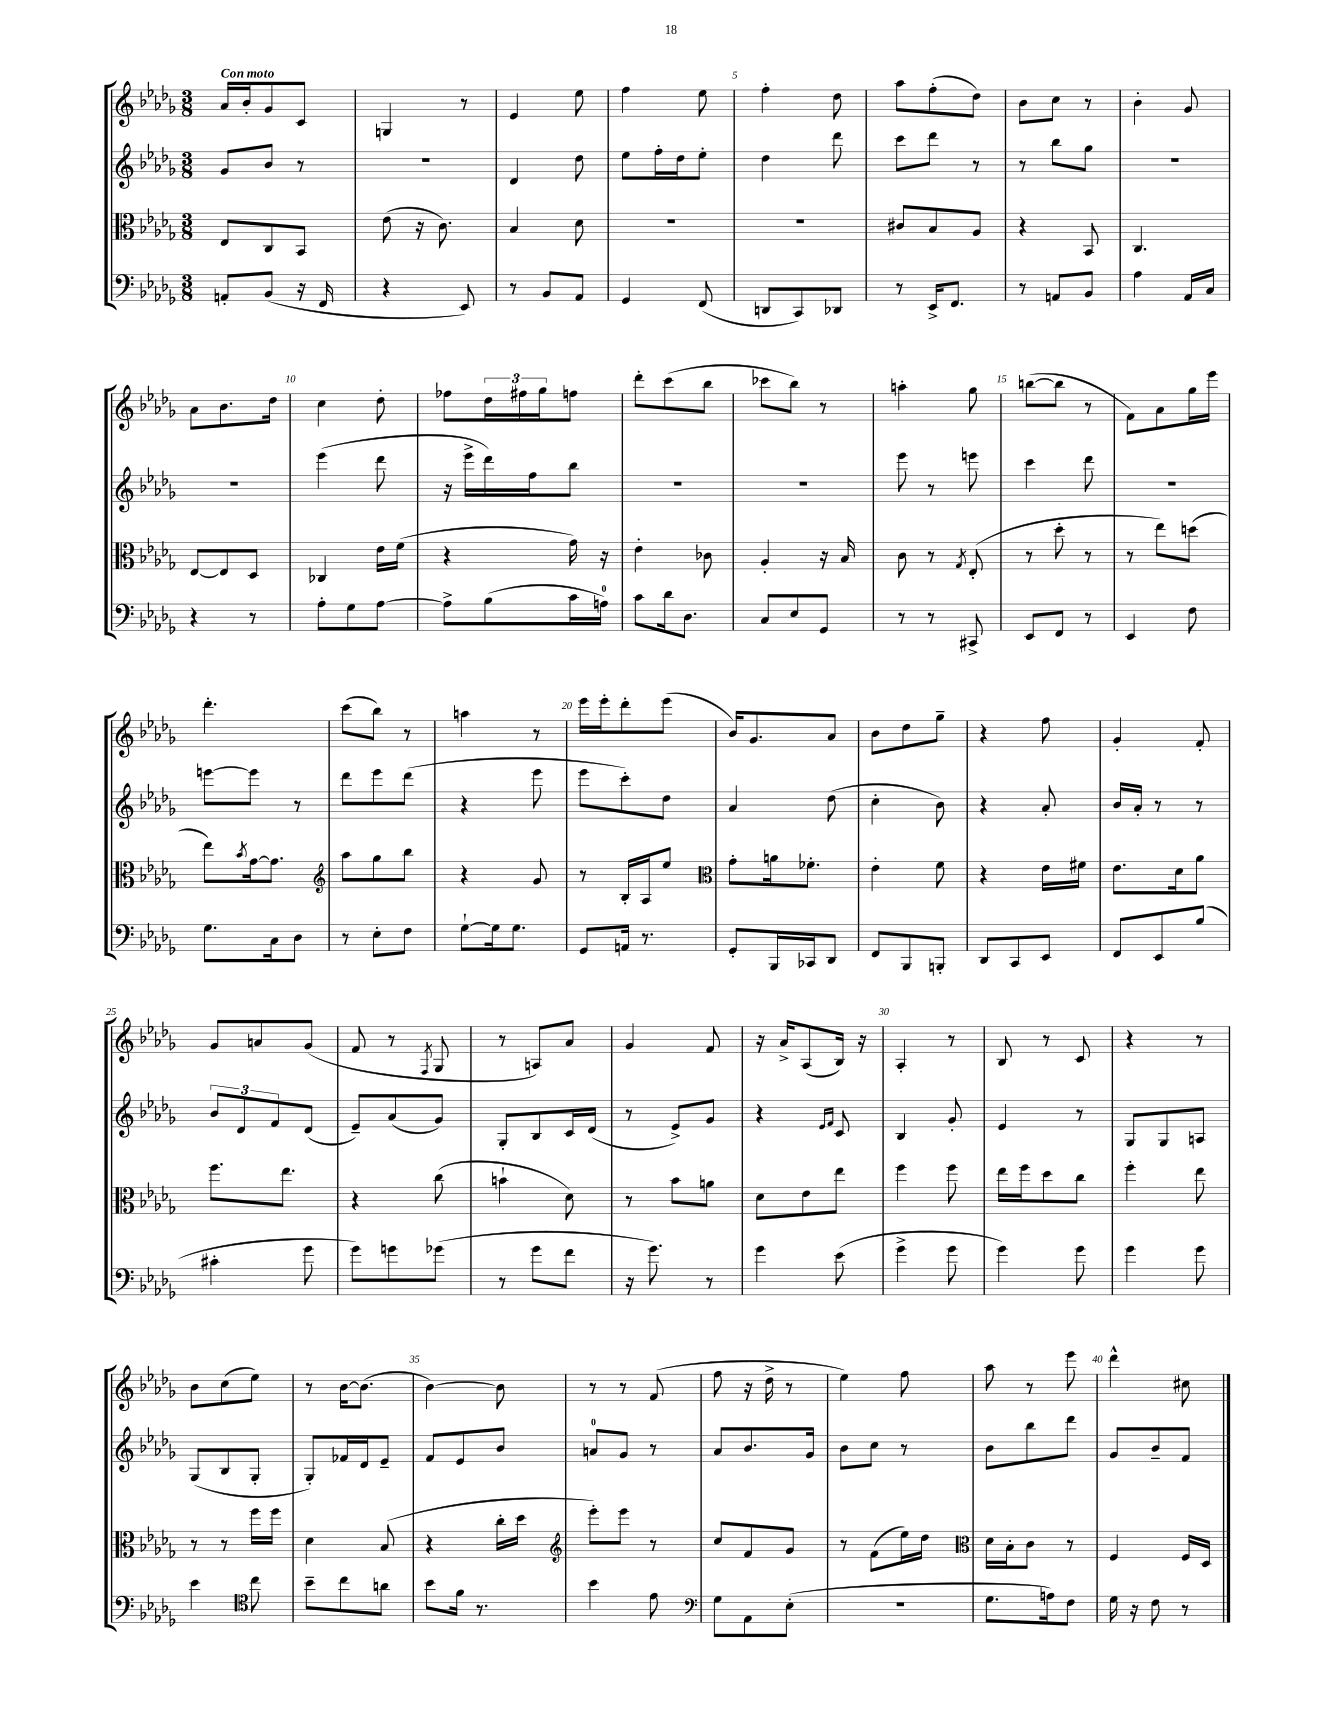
<<
\new StaffGroup <<
\new Staff = "s0" {
    \clef treble \key des \major \numericTimeSignature \time 3/8 \tempo "Con moto"
    aes'16 bes'16-. ges'8 c'8 |
    g4 r8 |
    ees'4 ees''8 |
    f''4 ees''8 |
    f''4-. des''8 |
    aes''8 f''8-.( des''8) |
    bes'8 c''8 r8 |
    bes'4-. ges'8 |
    aes'8 bes'8. des''16 |
    c''4 des''8-. |
    fes''8 \tuplet 3/2 { des''16 fis''16 ges''16 } f''8 |
    des'''8-. c'''8( bes''8 |
    ces'''8 bes''8) r8 |
    a''4-. ges''8 |
    b''8~( b''8 r8 |
    f'8) aes'8 ges''16 ees'''16 |
    des'''4.-. |
    c'''8( bes''8) r8 |
    a''4 r8 |
    ees'''16 ees'''16-. des'''8-. ees'''8( |
    bes'16) ges'8. aes'8 |
    bes'8 des''8 ges''8-- |
    r4 f''8 |
    ges'4-. f'8-. |
    ges'8 a'8 ges'8( |
    f'8 r8 \acciaccatura { f8 } ges8 |
    r8 a8) aes'8 |
    ges'4 f'8 |
    r16 aes'16-> aes8( bes16) r16 |
    aes4-. r8 |
    bes8 r8 c'8 |
    r4 r8 |
    bes'8 c''8( ees''8) |
    r8 bes'16~ bes'8.( |
    bes'4~) bes'8 |
    r8 r8 f'8( |
    f''8 r16 des''16-> r8 |
    ees''4) f''8 |
    aes''8 r8 ees'''8 |
    des'''4-^ cis''8 \bar "|." |
}
\new Staff = "s1" {
    \clef treble \key des \major \numericTimeSignature \time 3/8
    ges'8 bes'8 r8 |
    R4. |
    des'4 des''8 |
    ees''8 f''16-. des''16 ees''8-. |
    des''4 des'''8 |
    c'''8 des'''8 r8 |
    r8 bes''8 ges''8 |
    R4. |
    R4. |
    ees'''4( des'''8 |
    r16 ees'''16-> des'''16) f''16 bes''8 |
    R4. |
    R4. |
    ees'''8 r8 e'''8 |
    c'''4 des'''8 |
    R4. |
    e'''8~ e'''8 r8 |
    des'''8 ees'''8 des'''8( |
    r4 ees'''8 |
    ees'''8 c'''8-.) des''8 |
    aes'4 des''8( |
    c''4-. bes'8) |
    r4 aes'8-. |
    bes'16 aes'16-. r8 r8 |
    \tuplet 3/2 { bes'8 des'8 f'8 } des'8( |
    ees'8--) aes'8( ges'8) |
    ges8-. bes8 c'16 des'16( |
    r8 ees'8->) ges'8 |
    r4 \grace { ees'16 f'16 } c'8 |
    bes4 ges'8-. |
    ees'4 r8 |
    ges8 ges8 a8 |
    ges8( bes8 ges8-. |
    ges8-.) fes'16 des'16 ees'8-- |
    f'8 ees'8 bes'8 |
    a'8-0 ges'8 r8 |
    aes'8 bes'8. ges'16 |
    bes'8 c''8 r8 |
    bes'8 bes''8 des'''8 |
    ges'8 bes'8-- f'8 \bar "|." |
}
\new Staff = "s2" {
    \clef alto \key des \major \numericTimeSignature \time 3/8
    ees8 c8 bes,8 |
    ees'8( r16 c'8.) |
    bes4 des'8 |
    R4. |
    R4. |
    cis'8 bes8 aes8 |
    r4 bes,8 |
    c4. |
    ees8~ ees8 des8 |
    ces4 ees'16 f'16( |
    r4 ges'16) r16 |
    ees'4-. ces'8 |
    aes4-. r16 bes16 |
    c'8 r8 \acciaccatura { ges8 } ees8-.( |
    r8 des''8-. r8 |
    r8 ees''8) d''8( |
    ees''8) \acciaccatura { bes'8 } ges'16~ ges'8. |
    \clef treble aes''8 ges''8 bes''8 |
    r4 ges'8 |
    r8 bes16-. aes16 ees''8 |
    \clef alto ges'8-. a'16 fes'8.-. |
    ees'4-. f'8 |
    r4 ees'16 fis'16 |
    ees'8. des'16 aes'8 |
    f''8. ees''8. |
    r4 c''8( |
    b'4-! des'8) |
    r8 bes'8 a'8 |
    des'8 ees'8 ees''8 |
    f''4 f''8 |
    ees''16 f''16 des''8 c''8 |
    f''4-. ees''8 |
    r8 r8 f''16 f''16 |
    des'4 bes8( |
    r4 c''16-. des''16 |
    \clef treble ees'''8-.) ees'''8 r8 |
    c''8 f'8 ges'8 |
    r8 f'8( ees''16) des''16 |
    \clef alto des'16 bes16-. c'8 r8 |
    f4 f16 des16 \bar "|." |
}
\new Staff = "s3" {
    \clef bass \key des \major \numericTimeSignature \time 3/8
    a,8-. bes,8( r16 f,16 |
    r4 ees,8) |
    r8 bes,8 aes,8 |
    ges,4 f,8( |
    d,8 c,8) des,8 |
    r8 ees,16-> f,8. |
    r8 a,8 bes,8 |
    aes4 aes,16 c16 |
    r4 r8 |
    aes8-. ges8 aes8~ |
    aes8-> bes8( c'16 a16-0) |
    c'8 des'16 des8. |
    c8 ees8 ges,8 |
    r8 r8 cis,8-> |
    ees,8 f,8 r8 |
    ees,4 f8 |
    ges8. c16 des8 |
    r8 ees8-. f8 |
    ges8~-! ges16 ges8. |
    ges,8 a,16 r8. |
    ges,8-. bes,,16 ces,16 des,8 |
    f,8 bes,,8 b,,8-. |
    des,8 c,8 ees,8 |
    f,8 ees,8 bes8( |
    cis'4-. ges'8 |
    ges'8) g'8 ges'8( |
    r8 ges'8 f'8 |
    r16 ges'8.) r8 |
    ges'4 ees'8( |
    ges'4-> ges'8 |
    ges'4) ges'8 |
    ges'4 ges'8 |
    ees'4 \clef tenor c''8 |
    bes'8-- c''8 a'8 |
    bes'8 f'16 r8. |
    bes'4 ees'8 |
    \clef bass ges8 aes,8 ees8-.( |
    R4. |
    ges8. a16) f8 |
    ges16 r16 f8 r8 \bar "|." |
}
>>
>>
\layout { \context { \Score \override BarNumber.break-visibility = ##(#f #t #t) barNumberVisibility = #(every-nth-bar-number-visible 5) } }
